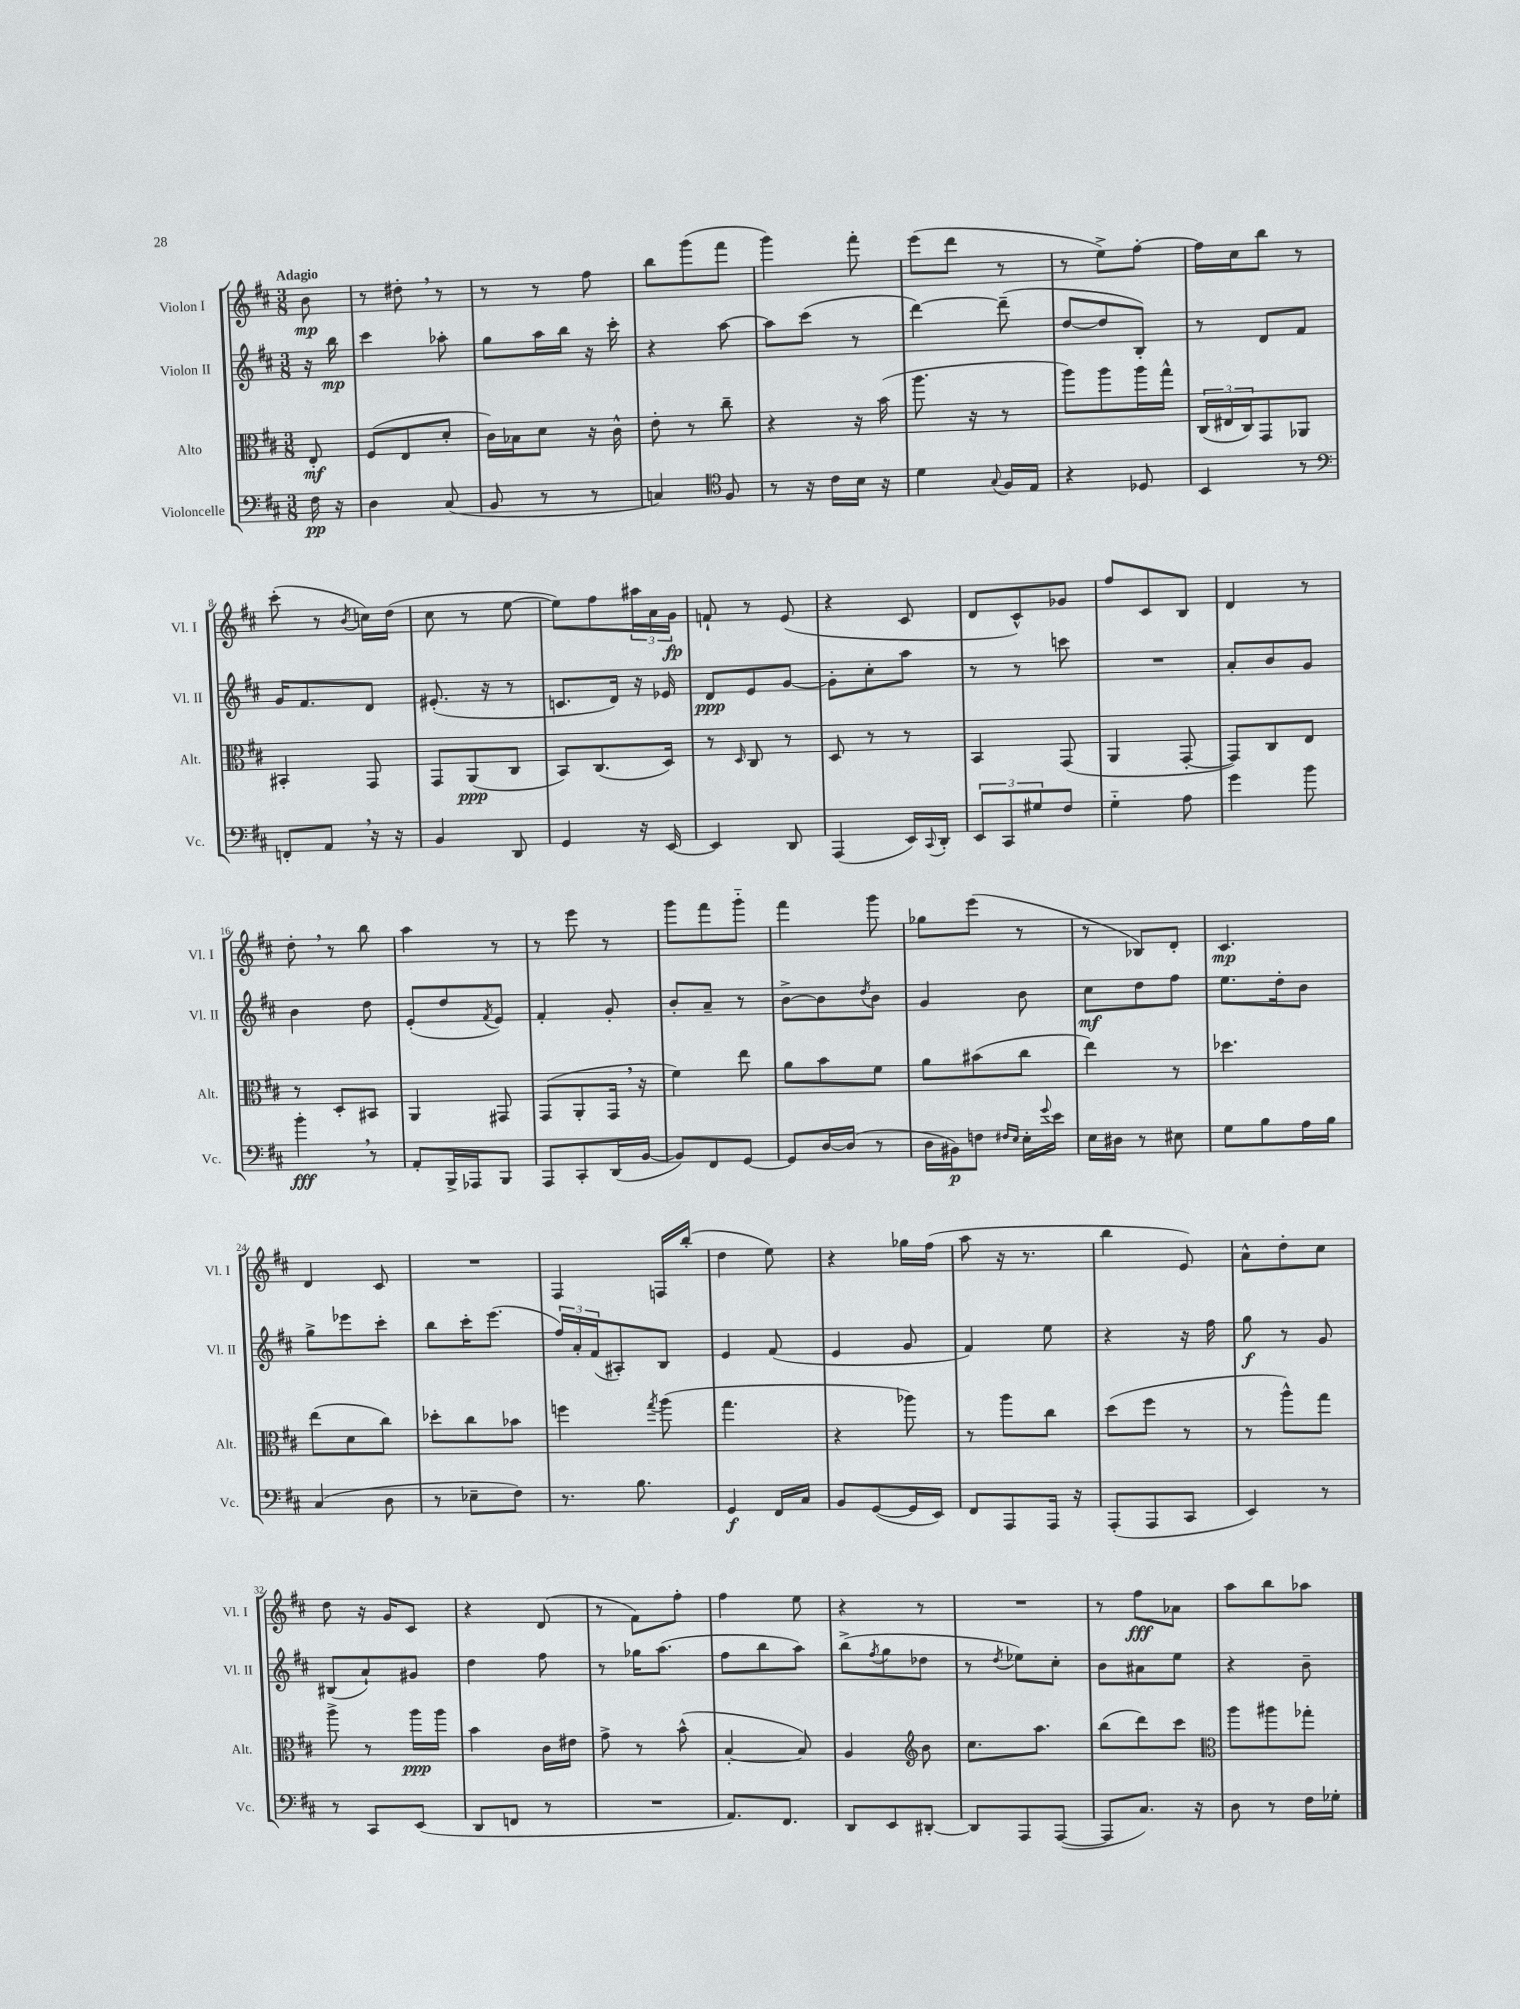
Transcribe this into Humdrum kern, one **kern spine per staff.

**kern	**dynam	**kern	**dynam	**kern	**dynam	**kern	**dynam
*part4	*part4	*part3	*part3	*part2	*part2	*part1	*part1
*staff4	*staff4	*staff3	*staff3	*staff2	*staff2	*staff1	*staff1
*I"Violoncelle	*	*I"Alto	*	*I"Violon II	*	*I"Violon I	*
*I'Vc.	*	*I'Alt.	*	*I'Vl. II	*	*I'Vl. I	*
*clefF4	*	*clefC3	*	*clefG2	*	*clefG2	*
*k[f#c#]	*	*k[f#c#]	*	*k[f#c#]	*	*k[f#c#]	*
*M3/8	*	*M3/8	*	*M3/8	*	*M3/8	*
=	=	=	=	=	=	=	=
!	!	!	!	!	!	!LO:TX:a:B:t=Adagio	!
16F#\	pp	8E'/	mf	16r	.	8b\	mp
16r	.	.	.	16bb\	mp	.	.
=1	=1	=1	=1	=1	=1	=1	=1
4D\	.	(8F#/L	.	4ccc#\	.	8r	.
.	.	8E/	.	.	.	8dd#X',\	.
(8C#/	.	8d'/J	.	8aa-X'\	.	8r	.
=2	=2	=2	=2	=2	=2	=2	=2
8BB/	.	16c#\LL)	.	8gg\L	.	8r	.
.	.	16B-X\J	.	.	.	.	.
8r	.	8d\J	.	16aa\L	.	8r	.
.	.	.	.	16bb\JJ	.	.	.
8r	.	16r	.	16r	.	8ff#\	.
.	.	16c#^^\	.	16ccc#'\	.	.	.
=3	=3	=3	=3	=3	=3	=3	=3
4Cn/)	.	8e'\	.	4r	.	8bb\L	.
.	.	8r	.	.	.	(8ggg\	.
*clefC4	*	*	*	*	*	*	*
8F#/	.	8cc#~\	.	[8aa\	.	8fff#\J	.
=4	=4	=4	=4	=4	=4	=4	=4
8r	.	4r	.	8aa\L]	.	4ggg\)	.
16r	.	.	.	(8ccc#\J	.	.	.
16c#\LL	.	.	.	.	.	.	.
16B\JJ	.	16r	.	8r	.	8fff#'\	.
16r	.	(16b\	.	.	.	.	.
=5	=5	=5	=5	=5	=5	=5	=5
4d\	.	8.aa\	.	[4ddd\)	.	(8eee\L	.
.	.	.	.	.	.	8ddd\J	.
.	.	16r	.	.	.	.	.
8qqG/	.	.	.	.	.	.	.
16F#/LL	.	8r	.	(8ddd~\]	.	8r	.
16E/JJ	.	.	.	.	.	.	.
=6	=6	=6	=6	=6	=6	=6	=6
4r	.	8aa\L)	.	[8dd/L	.	8r	.
.	.	8aa\	.	8dd/]	.	8ee^\L)	.
8D-X/	.	16aa\L	.	8B'/J)	.	[8ff#'\J	.
.	.	16gg^^\JJ	.	.	.	.	.
=7	=7	=7	=7	=7	=7	=7	=7
4BB/	.	(24C#/LL	.	8r	.	16ff#\LL]	.
.	.	24E#X/	.	.	.	.	.
.	.	.	.	.	.	16cc#\J	.
.	.	24C#/J)	.	.	.	.	.
.	.	8GG/	.	8d/L	.	8bb\J	.
8r	.	8AA-X/J	.	8f#/J	.	8r	.
!!LO:LB:g=z
=8	=8	=8	=8	=8	=8	=8	=8
*clefF4	*	*	*	*	*	*	*
8FFn'/L	.	4BB#X'/	.	16g/KL	.	(8ccc#'\	.
.	.	.	.	8.f#/	.	.	.
8AA,/J	.	.	.	.	.	8r	.
.	.	.	.	.	.	8qb/	.
16r	.	8GG/	.	8d/J	.	16ccn\LL)	.
16r	.	.	.	.	.	(16dd\JJ	.
=9	=9	=9	=9	=9	=9	=9	=9
4BB/	.	8GG/L	.	(8.e#X'/	.	8cc#\	.
.	.	(8AA/	ppp	.	.	8r	.
.	.	.	.	16r	.	.	.
8DD/	.	8C#/J	.	8r	.	[8ee\	.
=10	=10	=10	=10	=10	=10	=10	=10
4GG/	.	8BB/L)	.	8.cn/L	.	8ee\L])	.
.	.	(8.C#/	.	.	.	8ff#\	.
.	.	.	.	16d/Jk)	.	.	.
16r	.	.	.	16r	.	24aa#X\L	.
.	.	.	.	.	.	24a\	.
[16EE/	.	16D/Jk)	.	16e-X/	.	.	.
.	.	.	.	.	.	24g\JJ	fp
=11	=11	=11	=11	=11	=11	=11	=11
4EE/]	.	8r	.	8d/L	ppp	8fn`/	.
.	.	16qqD/	.	.	.	.	.
.	.	8C#/	.	8e/	.	8r	.
8DD/	.	8r	.	[8g/J	.	(8e/	.
=12	=12	=12	=12	=12	=12	=12	=12
(4AAA/	.	8D/	.	8g'\L]	.	4r	.
.	.	8r	.	8cc#'\	.	.	.
16EE/LL)	.	8r	.	8aa\J	.	8c#/	.
8qqCC#/	.	.	.	.	.	.	.
16DD'/JJ	.	.	.	.	.	.	.
=13	=13	=13	=13	=13	=13	=13	=13
12EE/L	.	4BB/	.	8r	.	8d/L	.
12CC#/	.	.	.	.	.	.	.
.	.	.	.	8r	.	8c#^^/)	.
12G#X/	.	.	.	.	.	.	.
8F#/J	.	(8GG/	.	8cccn\	.	8g-X/J	.
=14	=14	=14	=14	=14	=14	=14	=14
4G\	.	4AA/	.	4.r	.	8ff#/L	.
.	.	.	.	.	.	8c#/	.
8A\	.	[8GG'/	.	.	.	8B/J	.
=15	=15	=15	=15	=15	=15	=15	=15
4g\	.	8GG/L])	.	8a'/L	.	4d/	.
.	.	8C#/	.	8b/	.	.	.
8b\	.	8E/J	.	8g/J	.	8r	.
!!LO:LB:g=z
=16	=16	=16	=16	=16	=16	=16	=16
4b',\	fff	8r	.	4b\	.	8dd',\	.
.	.	8D'/L	.	.	.	8r	.
8r	.	8BB#X/J	.	8dd\	.	8bb\	.
=17	=17	=17	=17	=17	=17	=17	=17
8AA'/L	.	4AA/	.	(8e'/L	.	4aa\	.
16BBB^/L	.	.	.	8dd/	.	.	.
16AAA-X/J	.	.	.	.	.	.	.
.	.	.	.	8qf#/	.	.	.
8BBB/J	.	8GG#X/	.	8e/J)	.	8r	.
=18	=18	=18	=18	=18	=18	=18	=18
8AAA/L	.	(8GG/L	.	4f#'/	.	8r	.
8CC#'/	.	8AA'/	.	.	.	8eee\	.
(16DD/L	.	16GG,/Jk	.	8g'/	.	8r	.
[16BB/JJ	.	16r	.	.	.	.	.
=19	=19	=19	=19	=19	=19	=19	=19
8BB/L])	.	4f#\)	.	8b'/L	.	8ggg\L	.
8FF#/	.	.	.	8a~/J	.	8fff#\	.
[8GG/J	.	8ee\	.	8r	.	8ggg\J	.
=20	=20	=20	=20	=20	=20	=20	=20
8GG/L]	.	8a\L	.	[8b^\L	.	4fff#\	.
[16D/L	.	8b\	.	8b\]	.	.	.
(16D/JJ]	.	.	.	.	.	.	.
.	.	.	.	8qdd/	.	.	.
8r	.	8f#\J	.	8b\J	.	8ggg\	.
=21	=21	=21	=21	=21	=21	=21	=21
16D\LL	.	8a\L	.	4g/	.	8gg-X\L	.
16BB#X\J)	p	.	.	.	.	.	.
8Fn\J	.	(8b#X\	.	.	.	(8eee\J	.
16qqF#X/LL	.	.	.	.	.	.	.
16qqE/JJ	.	.	.	.	.	.	.
16E'\LL	.	8cc#\J	.	8b\	.	8r	.
8qqg/	.	.	.	.	.	.	.
16e\JJ	.	.	.	.	.	.	.
=22	=22	=22	=22	=22	=22	=22	=22
16E\LL	.	4ee\)	.	8cc#\L	mf	8r	.
16D#X\JJ	.	.	.	.	.	.	.
8r	.	.	.	8dd\	.	8B-X/L)	.
8E#X\	.	8r	.	8ff#\J	.	8d'/J	.
=23	=23	=23	=23	=23	=23	=23	=23
8G\L	.	4.dd-X\	.	8.ee\L	.	4.c#/	mp
8B\	.	.	.	.	.	.	.
.	.	.	.	16dd'\k	.	.	.
16A\L	.	.	.	8b\J	.	.	.
16B\JJ	.	.	.	.	.	.	.
!!LO:LB:g=z
=24	=24	=24	=24	=24	=24	=24	=24
(4C#/	.	(8ee\L	.	8gg^\L	.	4d/	.
.	.	8d\	.	8eee-X\	.	.	.
8D\	.	8cc#\J)	.	8ccc#'\J	.	8c#/	.
=25	=25	=25	=25	=25	=25	=25	=25
8r	.	8dd-X'\L	.	8bb\L	.	4.r	.
8E-X~\L	.	8cc#\	.	16ccc#'\K	.	.	.
.	.	.	.	(8.eee\J	.	.	.
8F#\J)	.	8b-X\J	.	.	.	.	.
=26	=26	=26	=26	=26	=26	=26	=26
8.r	.	4ffn\	.	24ff#/LL)	.	4F#/	.
.	.	.	.	24a'/	.	.	.
.	.	.	.	(24f#/J	.	.	.
.	.	.	.	8A#X'/)	.	.	.
8.B\	.	.	.	.	.	.	.
.	.	8qgg/	.	.	.	.	.
.	.	(8aa\	.	8B/J	.	16Fn/LL	.
.	.	.	.	.	.	(16bb'/JJ	.
=27	=27	=27	=27	=27	=27	=27	=27
4GG/	f	4.gg\	.	4e/	.	4dd\	.
16FF#/LL	.	.	.	(8f#/	.	8ee\)	.
16C#/JJ	.	.	.	.	.	.	.
=28	=28	=28	=28	=28	=28	=28	=28
8BB/L	.	4r	.	4e/	.	4r	.
([8GG/	.	.	.	.	.	.	.
16GG/L]	.	8aa-X\)	.	8g/	.	16gg-X\LL	.
16EE/JJ)	.	.	.	.	.	(16ff#\JJ	.
=29	=29	=29	=29	=29	=29	=29	=29
8FF#/L	.	8r	.	4f#/)	.	8aa\	.
8AAA/	.	8aa\L	.	.	.	16r	.
.	.	.	.	.	.	8.r	.
16AAA/Jk	.	8cc#\J	.	8ee\	.	.	.
16r	.	.	.	.	.	.	.
=30	=30	=30	=30	=30	=30	=30	=30
(8AAA'/L	.	(8dd\L	.	4r	.	4bb\	.
8AAA/	.	8ff#\J	.	.	.	.	.
8CC#/J	.	8r	.	16r	.	8e/)	.
.	.	.	.	16ff#\	.	.	.
=31	=31	=31	=31	=31	=31	=31	=31
4EE/)	.	8r	.	8gg\	f	8a^^\L	.
.	.	8aa^^\L)	.	8r	.	8dd'\	.
8r	.	8gg\J	.	8g/	.	8cc#\J	.
!!LO:LB:g=z
=32	=32	=32	=32	=32	=32	=32	=32
8r	.	8aa^\	.	(8B#X/L	.	8dd\	.
8CC#/L	.	8r	.	8a`/)	.	16r	.
.	.	.	.	.	.	16g/KL	.
(8EE/J	.	16aa\LL	ppp	8g#X/J	.	8c#/J	.
.	.	16aa\JJ	.	.	.	.	.
=33	=33	=33	=33	=33	=33	=33	=33
8DD/L	.	4b\	.	4dd\	.	4r	.
8FFn/J	.	.	.	.	.	.	.
8r	.	16c#\LL	.	8ff#\	.	(8d/	.
.	.	16e#X\JJ	.	.	.	.	.
=34	=34	=34	=34	=34	=34	=34	=34
4.r	.	8g^\	.	8r	.	8r	.
.	.	8r	.	16gg-X\KL	.	8f#\L)	.
.	.	.	.	(8.aa\J	.	.	.
.	.	(8b^^\	.	.	.	8ff#'\J	.
=35	=35	=35	=35	=35	=35	=35	=35
8.AA/L)	.	[4B'/	.	8ff#\L	.	4ff#\	.
.	.	.	.	8bb\	.	.	.
8.FF#/J	.	.	.	.	.	.	.
.	.	8B/])	.	8aa\J)	.	8ee\	.
=36	=36	=36	=36	=36	=36	=36	=36
8DD/L	.	4A/	.	(8bb^\L	.	4r	.
.	.	.	.	8qff#/	.	.	.
8EE/	.	.	.	8gg\	.	.	.
*	*	*clefG2	*	*	*	*	*
[8DD#X'/J	.	8b\	.	8dd-X\J	.	8r	.
=37	=37	=37	=37	=37	=37	=37	=37
8DD#/L]	.	8.cc#\L	.	8r	.	4.r	.
.	.	.	.	8qdd/	.	.	.
8AAA/	.	.	.	8ee-X\L)	.	.	.
.	.	8.aa\J	.	.	.	.	.
([8AAA/J	.	.	.	8cc#'\J	.	.	.
=38	=38	=38	=38	=38	=38	=38	=38
8AAA/L]	.	(8bb\L	.	8b\L	.	8r	.
8.C#/J)	.	8ddd\)	.	8a#X\	.	8ff#\L	fff
.	.	8ccc#\J	.	8ee\J	.	8a-X\J	.
16r	.	.	.	.	.	.	.
=39	=39	=39	=39	=39	=39	=39	=39
*	*	*clefC3	*	*	*	*	*
8D\	.	8aa\L	.	4r	.	8aa\L	.
8r	.	8aa#X\	.	.	.	8bb\	.
16F#\LL	.	8gg-X'\J	.	8b~\	.	8aa-X\J	.
16G-X'\JJ	.	.	.	.	.	.	.
==	==	==	==	==	==	==	==
*-	*-	*-	*-	*-	*-	*-	*-
